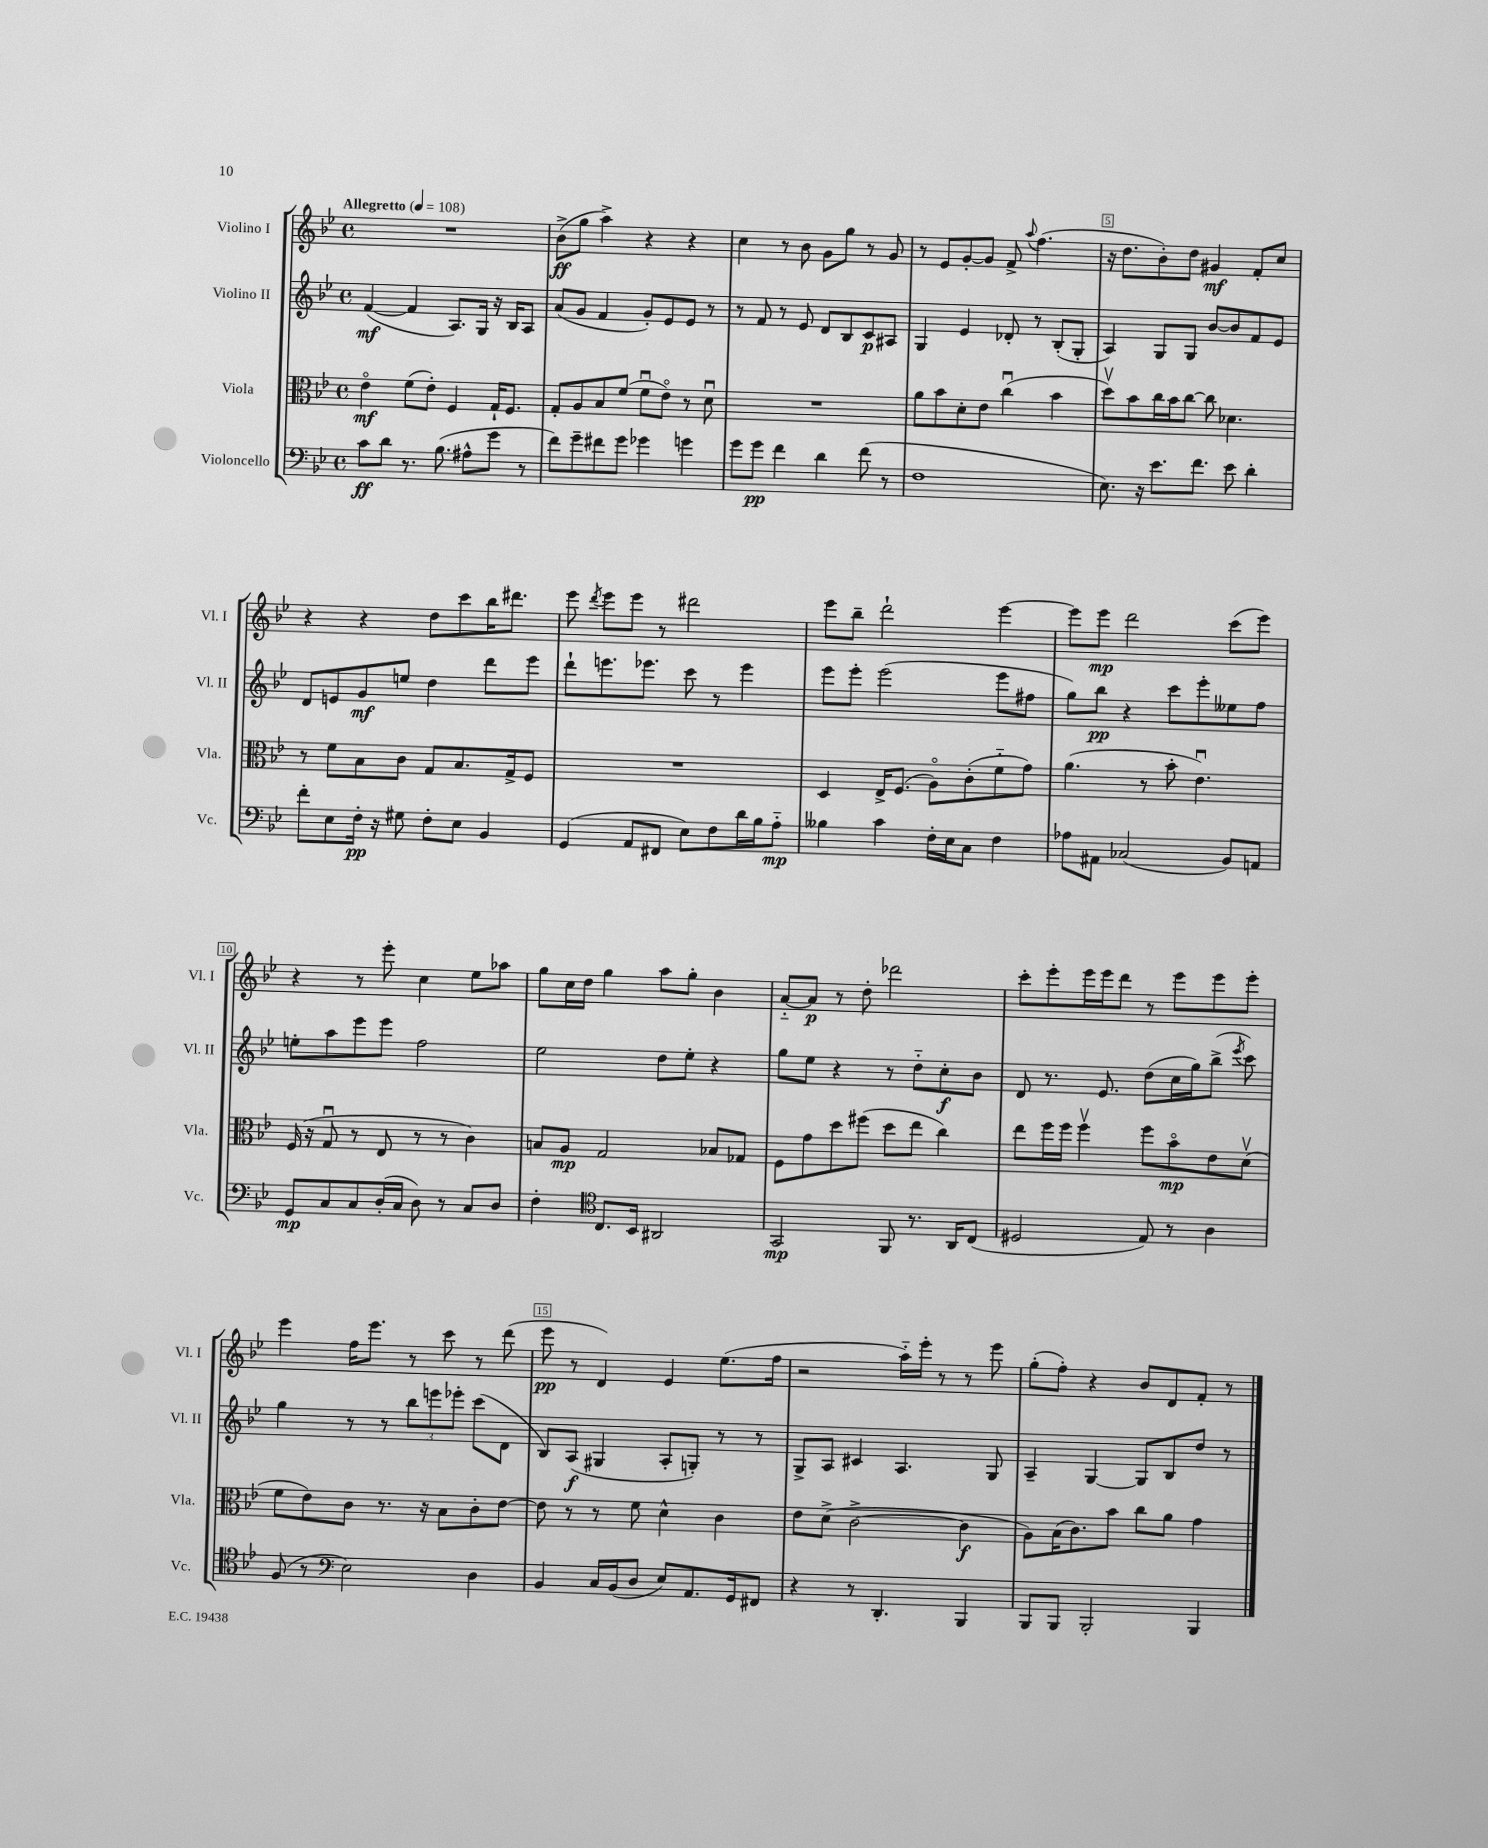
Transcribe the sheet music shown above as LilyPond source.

<<
\new StaffGroup <<
\new Staff = "s0" \with { instrumentName = "Violino I" shortInstrumentName = "Vl. I" } {
    \clef treble \key bes \major \defaultTimeSignature \time 4/4 \tempo "Allegretto" 4 = 108
    \autoBeamOff R1 |
    bes'8[->\ff( g''8] a''4->) r4 r4 |
    c''4 r8 bes'8 g'8[ g''8] r8 g'8 |
    r8 ees'8[ g'8~-. g'8] f'8-> \appoggiatura { a''8 } f''4.( |
    r16 d''8.[ bes'8-.) d''8] gis'4\mf f'8[-. c''8] |
    r4 r4 d''8[ c'''8 bes''16 dis'''8.] |
    ees'''8 \acciaccatura { d'''8 } ees'''8[ ees'''8] r8 dis'''2 |
    ees'''8[ bes''8]-- d'''2-! ees'''4~ |
    ees'''8[ ees'''8]\mp d'''2 c'''8[( ees'''8]) |
    r4 r8 ees'''8-. c''4 ees''8[ aes''8] |
    g''8[ c''16 d''16] g''4 a''8[ g''8]-. bes'4 |
    a'8[~-_ a'8]\p r8 d''8-. des'''2 |
    c'''8[-. ees'''8-. ees'''16 ees'''16 d'''8] r8 ees'''8[ ees'''8 ees'''8]-. |
    ees'''4 f''16[ ees'''8.] r8 c'''8 r8 d'''8( |
    ees'''8\pp r8 d'4) ees'4 ees''8.[( f''16] |
    r2 a''16[-_) ees'''16]-. r8 r8 ees'''8 |
    g''8[-.( f''8]-.) r4 bes'8[ d'8 f'8]-. r8 \bar "|." |
}
\new Staff = "s1" \with { instrumentName = "Violino II" shortInstrumentName = "Vl. II" } {
    \clef treble \key bes \major \defaultTimeSignature \time 4/4
    \autoBeamOff f'4~\mf( f'4 a8.[) g16] r16 bes16[ a8] |
    a'8[( g'8] f'4 g'8[-.) ees'8 ees'8] r8 |
    r8 f'8 r8 ees'8 d'8[ bes8 c'8\p ais8] |
    g4 ees'4 des'8-. r8 bes8[-.( g8]-. |
    a4) g8[ g8] bes'8[~ bes'8 f'8 ees'8] |
    d'8[ e'8 g'8\mf e''8] d''4 d'''8[ ees'''8] |
    d'''8[-! e'''8. ees'''8.] c'''8 r8 ees'''4 |
    ees'''8[ ees'''8]-. ees'''2( ees'''8[ fis''8] |
    g''8[) bes''8]\pp r4 c'''8[ ees'''8-. eeses''8 f''8] |
    e''8[-. a''8 ees'''8 ees'''8] f''2 |
    ees''2 d''8[ ees''8]-. r4 |
    g''8[ ees''8] r4 r8 d''8[-_ c''8-.\f bes'8] |
    d'8 r8. ees'8. d''8[( c''16 g''16) bes''8]->( \acciaccatura { ees'''8 } c'''8) |
    g''4 r8 r8 \tuplet 3/2 { bes''8[ e'''8 ees'''8]-. } c'''8[( d'8] |
    bes8[) a8]\f( gis4 a8[-. g8]-.) r8 r8 |
    g8[-> a8] cis'4 a4. g8 |
    a4-- g4~ g8[ bes8 d''8] r8 \bar "|." |
}
\new Staff = "s2" \with { instrumentName = "Viola" shortInstrumentName = "Vla." } {
    \clef alto \key bes \major \defaultTimeSignature \time 4/4
    \autoBeamOff ees'4\flageolet\mf f'8[( ees'8]-.) f4 g16[-! f8.] |
    g8[-. a8 bes8 f'8]( f'8[\downbow ees'8]\flageolet) r8 d'8\downbow |
    R1 |
    a'8[ bes'8 d'8-. ees'8] c''4\downbow( bes'4 |
    d''8[\upbow) bes'8 c''16 bes'16 c''8]~ c''8 des'4. |
    r8 f'8[ bes8 c'8] g8[ bes8. g16-> f8] |
    R1 |
    d4 ees16[-> f8.]( a8[\flageolet) c'8-.( f'8-_ g'8]) |
    a'4.( r8 bes'8-. ees'4.\downbow) |
    f16( r16 g8\downbow r8 ees8 r8 r8 c'4) |
    b8[ a8]\mp g2 bes8[ ges8] |
    f8[ g'8 d''8 fis''8]( d''8[ ees''8] c''4) |
    ees''8[ f''16 f''16] f''4\upbow f''8[ bes'8\flageolet\mp ees'8 d'8]\upbow( |
    f'8[ ees'8) c'8] r8. r16 bes8[ c'8-. ees'8]~ |
    ees'8 r8 r8 f'8 d'4-^ c'4 |
    ees'8[ d'8]->( c'2~-> c'4\f |
    a8[) bes16( c'8.) bes'8] c''8[ a'8] g'4 \bar "|." |
}
\new Staff = "s3" \with { instrumentName = "Violoncello" shortInstrumentName = "Vc." } {
    \clef bass \key bes \major \defaultTimeSignature \time 4/4
    \autoBeamOff c'8[\ff d'8] r8. bes8.( ais8[-^ g'8] r8 |
    f'8[) g'8-- fis'8 g'8] ges'4 g'4 |
    g'8[ g'8]\pp f'4 d'4 f'8( r8 |
    f1 |
    ees8.) r16 ees'8.[ f'8.] ees'8 d'4-. |
    f'8[-. ees8 f16]-.\pp r16 gis8 f8[-. ees8] bes,4 |
    g,4( a,8[ fis,8] ees8[) f8 d'16 bes16 a8]-_\mp |
    beses4 c'4 f16[-. ees16 c8] f4 |
    aes8[ ais,8] ces2( bes,8[) a,8] |
    g,8[\mp c8 c8 d16-.( c16] d8) r8 c8[ d8] |
    f4-. \clef tenor c8.[ bes,16] ais,2 |
    g,2\mp f,8 r8. a,16[ c8]( |
    dis2 ees8) r8 a4 |
    f8( r8 \clef bass ees2) d4 |
    bes,4 c16[ bes,16( d8] ees8[) a,8. g,16 fis,8] |
    r4 r8 d,4.-. bes,,4 |
    bes,,8[ bes,,8] bes,,2-. bes,,4 \bar "|." |
}
>>
>>
\layout { \context { \Score \override BarNumber.break-visibility = ##(#f #t #t) barNumberVisibility = #(every-nth-bar-number-visible 5) \override BarNumber.stencil = #(make-stencil-boxer 0.1 0.3 ly:text-interface::print) } }
